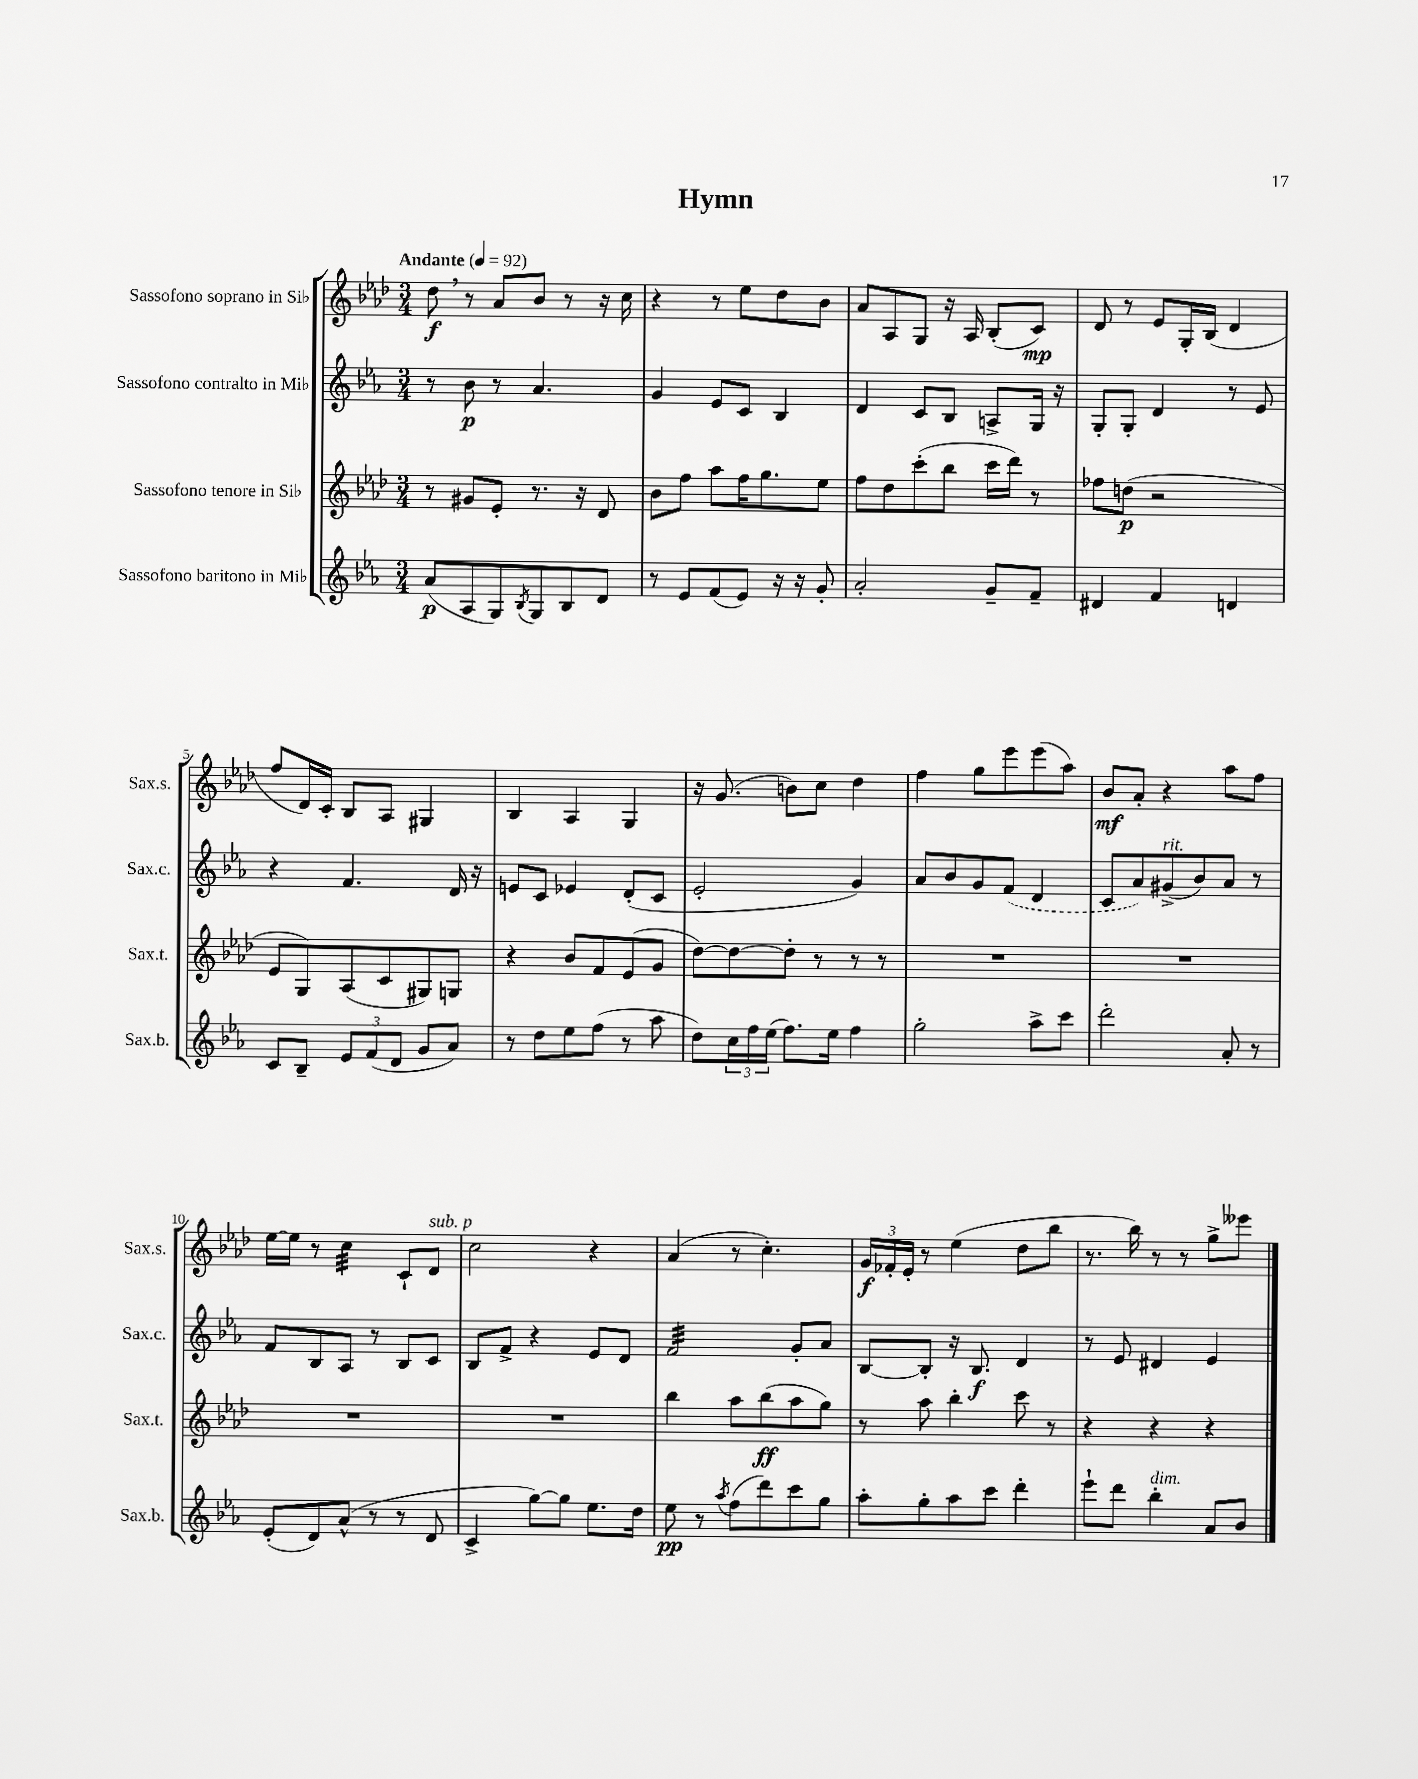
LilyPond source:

\header { title = "Hymn" }
<<
\new StaffGroup <<
\new Staff = "s0" \with { instrumentName = "Sassofono soprano in Sib" shortInstrumentName = "Sax.s." } {
    \clef treble \key aes \major \numericTimeSignature \time 3/4 \tempo "Andante" 4 = 92
    des''8\f \breathe r8 aes'8 bes'8 r8 r16 c''16 |
    r4 r8 ees''8 des''8 bes'8 |
    aes'8 aes8 g8 r16 aes16 bes8-.( c'8\mp) |
    des'8 r8 ees'8 g16-. bes16( des'4 |
    f''8 des'16) c'16-. bes8 aes8 gis4 |
    bes4 aes4 g4 |
    r16 g'8.( b'8) c''8 des''4 |
    f''4 g''8 ees'''8 ees'''8( aes''8) |
    bes'8\mf aes'8-. r4 aes''8 f''8 |
    ees''16~ ees''16 r8 c''4:32 c'8-! des'8^\markup { \italic "sub. p" } |
    c''2 r4 |
    aes'4( r8 c''4.-.) |
    \tuplet 3/2 { g'16\f fes'16-. ees'16-. } r8 ees''4( des''8 bes''8 |
    r8. bes''16) r8 r8 g''8-> eeses'''8 \bar "|." |
}
\new Staff = "s1" \with { instrumentName = "Sassofono contralto in Mib" shortInstrumentName = "Sax.c." } {
    \clef treble \key ees \major \numericTimeSignature \time 3/4
    r8 bes'8\p r8 aes'4. |
    g'4 ees'8 c'8 bes4 |
    d'4 c'8 bes8 a8-> g16 r16 |
    g8-. g8-. d'4 r8 ees'8 |
    r4 f'4. d'16 r16 |
    e'8 c'8 ees'4 d'8-.( c'8 |
    ees'2-. g'4) |
    aes'8 bes'8 g'8 \once \slurDashed f'8( d'4 |
    c'8 aes'8) gis'8->^\markup { \italic "rit." }( bes'8) aes'8 r8 |
    f'8 bes8 aes8 r8 bes8 c'8 |
    bes8 f'8-> r4 ees'8 d'8 |
    f'2:32 g'8-. aes'8 |
    bes8~ bes8-. r16 bes8.\f d'4 |
    r8 ees'8 dis'4 ees'4 \bar "|." |
}
\new Staff = "s2" \with { instrumentName = "Sassofono tenore in Sib" shortInstrumentName = "Sax.t." } {
    \clef treble \key aes \major \numericTimeSignature \time 3/4
    r8 gis'8 ees'8-. r8. r16 des'8 |
    bes'8 f''8 aes''8 f''16 g''8. ees''8 |
    f''8 des''8 c'''8-.( bes''8 c'''16 des'''16) r8 |
    fes''8 d''8\p( r2 |
    ees'8 g8) aes8( c'8 gis8) g8 |
    r4 bes'8 f'8 ees'8( g'8 |
    des''8~) des''8~ des''8-. r8 r8 r8 |
    R2. |
    R2. |
    R2. |
    R2. |
    bes''4 aes''8 bes''8\ff( aes''8 g''8) |
    r8 aes''8 bes''4-. c'''8 r8 |
    r4 r4 r4 \bar "|." |
}
\new Staff = "s3" \with { instrumentName = "Sassofono baritono in Mib" shortInstrumentName = "Sax.b." } {
    \clef treble \key ees \major \numericTimeSignature \time 3/4
    aes'8\p( aes8 g8) \acciaccatura { bes8 } g8 bes8 d'8 |
    r8 ees'8 f'8( ees'8) r16 r16 g'8-. |
    aes'2-. g'8-- f'8-- |
    dis'4 f'4 d'4 |
    c'8 bes8-- \tuplet 3/2 { ees'8 f'8( d'8 } g'8 aes'8) |
    r8 d''8 ees''8 f''8( r8 aes''8 |
    d''8) \tuplet 3/2 { c''16 f''16 ees''16( } f''8.) ees''16 f''4 |
    g''2-. aes''8-> c'''8 |
    d'''2-. aes'8-. r8 |
    ees'8-.( d'8) aes'8-^( r8 r8 d'8 |
    c'4-> g''8~) g''8 ees''8. d''16 |
    ees''8\pp r8 \acciaccatura { aes''8 } f''8( d'''8) c'''8 g''8 |
    aes''8-. g''8-. aes''8 c'''8 d'''4-. |
    ees'''8-! d'''8 bes''4-.^\markup { \italic "dim." } aes'8 bes'8 \bar "|." |
}
>>
>>
